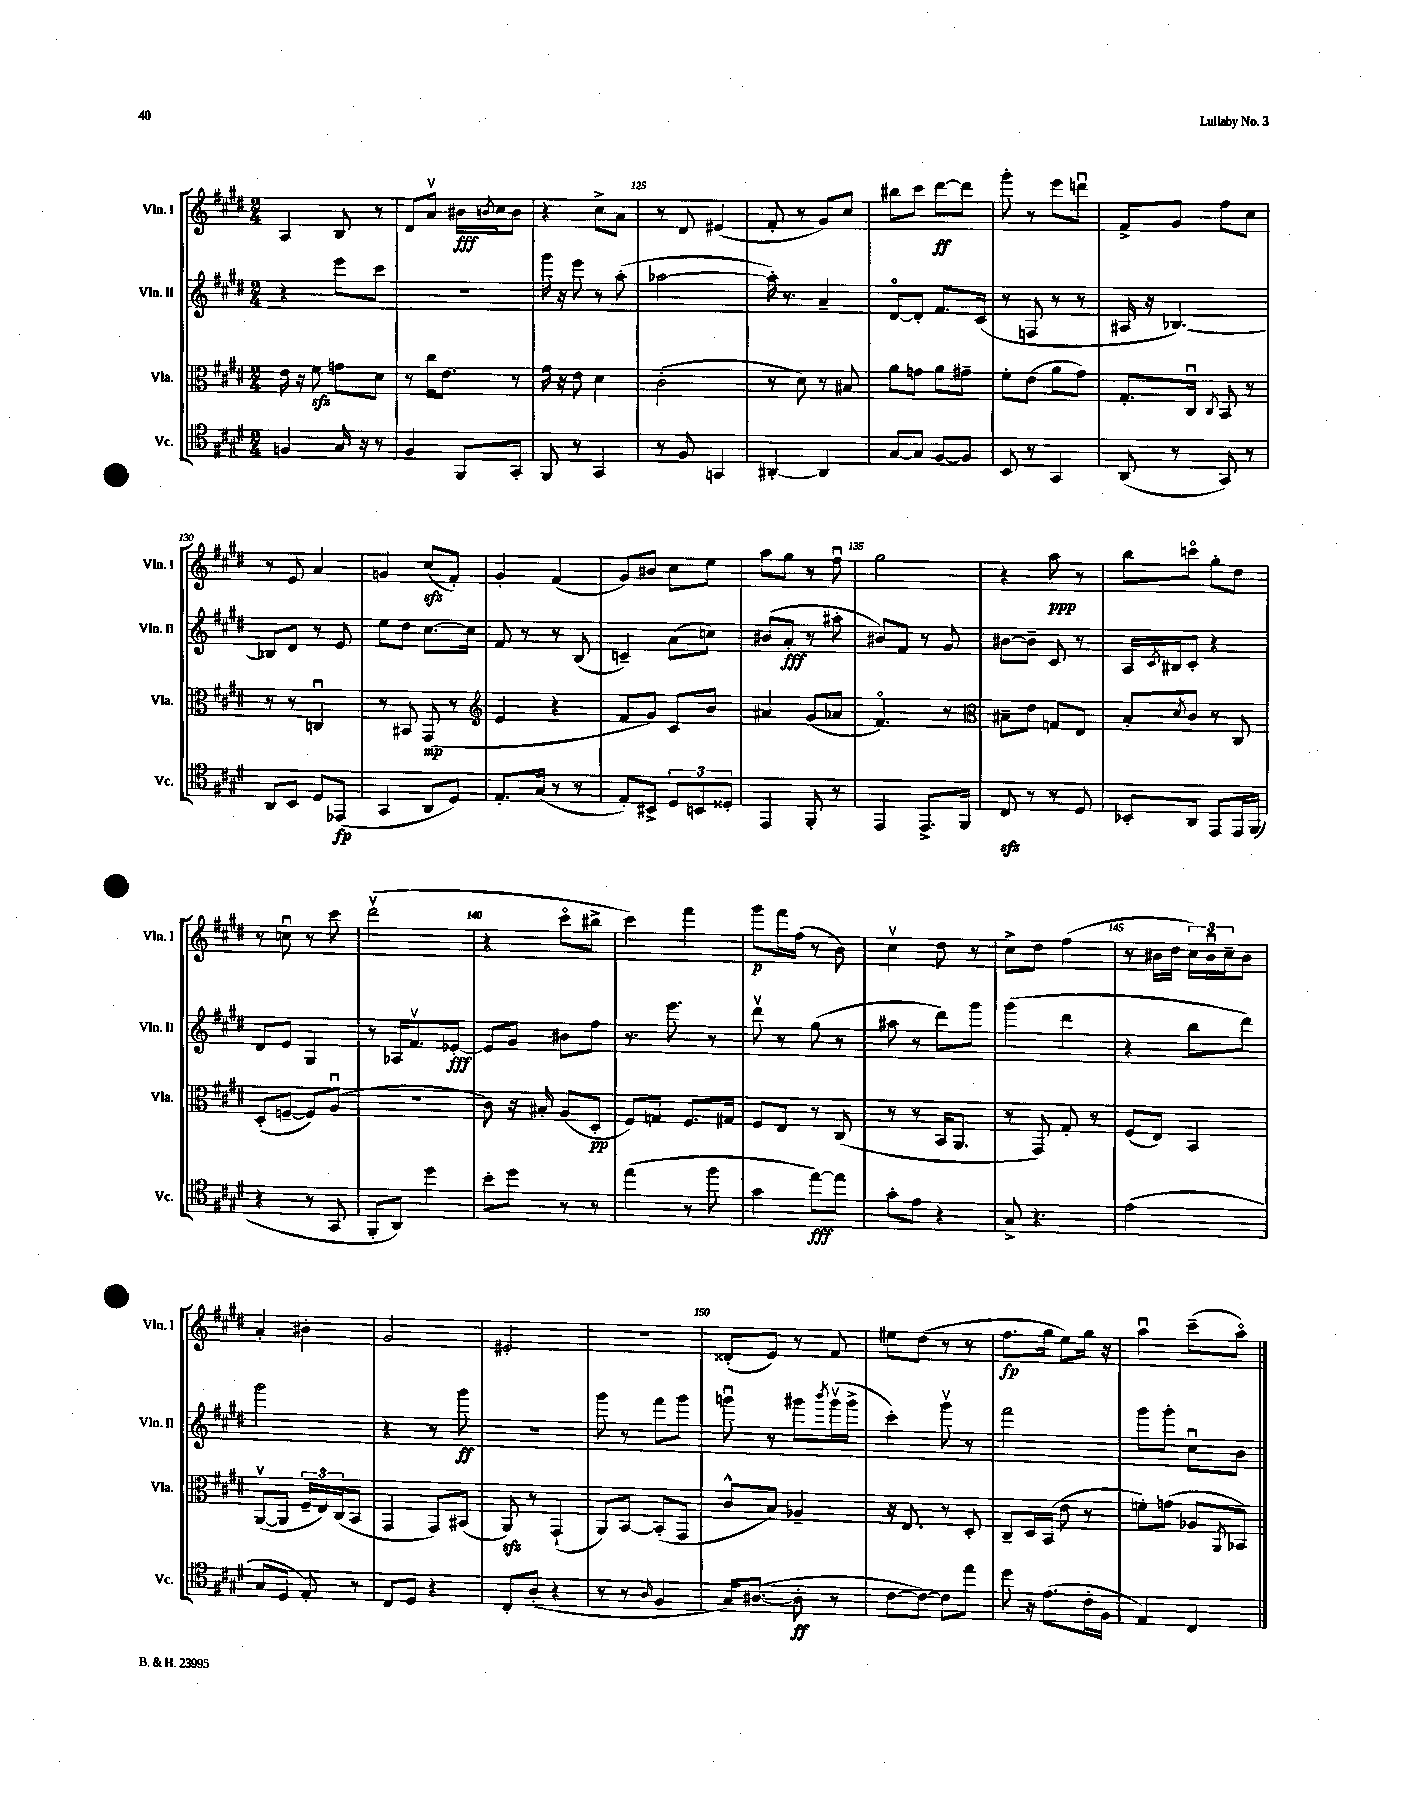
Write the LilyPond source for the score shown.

<<
\new StaffGroup <<
\new Staff = "s0" \with { instrumentName = "Vln. I" shortInstrumentName = "Vln. I" } {
    \clef treble \key e \major \numericTimeSignature \time 2/4
    a4 b8 r8 |
    dis'8 a'8\upbow bis'16\fff \acciaccatura { b'8 } cis''16 b'8 |
    r4 cis''8-> a'8 |
    r8 dis'8 eis'4( |
    fis'8-. r8 gis'8) cis''8 |
    bis''8 cis'''8 dis'''8~\ff dis'''8 |
    gis'''8-. r8 e'''8 d'''8\downbow |
    fis'8-> gis'8 fis''8 cis''8 |
    r8 e'8 a'4 |
    g'4 cis''8\sfz( fis'8-.) |
    gis'4-. fis'4( |
    gis'8) bis'8 cis''8 e''8 |
    a''8 gis''8 r8 fis''8\downbow |
    gis''2 |
    r4 a''8\ppp r8 |
    b''8 c'''8\flageolet gis''8-. dis''8 |
    r8 c''8\downbow r8 cis'''8 |
    dis'''2\upbow( |
    r4 cis'''8\flageolet bis''8-> |
    cis'''4) fis'''4 |
    gis'''8\p fis'''16 fis''16( r8 b'8) |
    cis''4\upbow dis''8 r8 |
    cis''8-> dis''8 fis''4( |
    r8 bis'16 dis''16 \tuplet 3/2 { cis''16) bis'16\downbow cis''16-- } bis'8 |
    a'4-. bis'4-. |
    gis'2 |
    eis'2-. |
    r2 |
    disis'8-.( e'8) r8 fis'8 |
    eis''8 dis''8( r8 r8 |
    fis''8.\fp gis''16 e''8) gis''16 r16 |
    a''4\downbow cis'''8--( a''8\flageolet) \bar "|." |
}
\new Staff = "s1" \with { instrumentName = "Vln. II" shortInstrumentName = "Vln. II" } {
    \clef treble \key e \major \numericTimeSignature \time 2/4
    r4 e'''8 cis'''8 |
    R2 |
    gis'''16 r16 e'''8 r8 a''8-.( |
    aes''2~ |
    aes''16-.) r8. a'4-- |
    dis'8~\flageolet dis'8-. fis'8. cis'16( |
    r8 f8 r8 r8 |
    ais16 r16 bes4.~) |
    bes8 dis'8 r8 e'8 |
    e''8 dis''8 cis''8.~ cis''16 |
    fis'8 r8 r8 b8( |
    c'4--) a'8( c''8) |
    bis'8( a'8-.\fff r8 ais''8-. |
    bis'8) fis'8 r8 gis'8 |
    bis'8~ bis'8-- cis'8 r8 |
    a16 \acciaccatura { cis'8 } bis16 cis'8-. r4 |
    dis'8 e'8 gis4 |
    r8 aes16 fis'8.\upbow ees'8~-.\fff |
    ees'8 gis'8 bis'8 fis''8 |
    r8. e'''8. r8 |
    dis'''8\upbow r8 gis''8( r8 |
    ais''8 r8 dis'''8) gis'''8 |
    gis'''4( dis'''4 |
    r4 b''8 dis'''8) |
    gis'''2 |
    r4 r8 gis'''8\ff |
    r2 |
    gis'''8 r8 fis'''8 gis'''8 |
    g'''8\downbow r8 gis'''8 \acciaccatura { b'''8 } gis'''16\upbow( gis'''16-> |
    cis'''4-.) gis'''8\upbow r8 |
    fis'''2 |
    gis'''8 gis'''8-. cis''8\downbow b'8 \bar "|." |
}
\new Staff = "s2" \with { instrumentName = "Vla." shortInstrumentName = "Vla." } {
    \clef alto \key e \major \numericTimeSignature \time 2/4
    e'16 r16 fis'8\sfz g'8 dis'8 |
    r8 cis''16 e'8. r8 |
    gis'16 r16 e'8 dis'4 |
    cis'2-.( |
    r8 dis'8) r8 bis8 |
    a'8 g'8 a'8 gis'8-- |
    fis'8-. e'8( a'8 gis'8) |
    gis8.-. cis16\downbow \acciaccatura { cis8 } b,8 r8 |
    r8 r8 c4\downbow |
    r8 bis,8 gis,8\mp( r8 |
    \clef treble e'4 r4 |
    fis'8 gis'8) cis'8 b'8 |
    ais'4 gis'8( aes'8 |
    fis'4.\flageolet) r8 |
    \clef alto bis8-- e'8 g8 e8 |
    b8-. \acciaccatura { dis'8 } cis'8 r8 cis8 |
    dis8-.( f8~-- f8) a8\downbow( |
    r2 |
    cis'8) r16 bis16-. a8( dis8-.\pp |
    fis8) g8 fis8. gis16 |
    fis8 e8 r8 cis8( |
    r8 r8 b,16 a,8. |
    r8 gis,8) gis8-. r8 |
    fis8( e8) b,4 |
    a,8~\upbow( a,8 \tuplet 3/2 { fis16-- e16) cis16( } b,8 |
    gis,4 gis,8) bis,8( |
    a,8\sfz) r8 gis,4-!( |
    a,8) b,8~ b,8-.( gis,8 |
    cis'8-^ b8) aes4-- |
    r16 e8. r8 dis8-. |
    cis8-- dis16 b,16( e'8 r8 |
    f'8-.) g'8( aes8 \acciaccatura { a,8 } bes,8) \bar "|." |
}
\new Staff = "s3" \with { instrumentName = "Vc." shortInstrumentName = "Vc." } {
    \clef tenor \key e \major \numericTimeSignature \time 2/4
    f4 gis16 r16 r8 |
    fis4 fis,8 gis,8-. |
    fis,8 r8 gis,4 |
    r8 fis8 g,4 |
    ais,4~-. ais,4 |
    gis8~ gis8 fis8~ fis8 |
    b,8 r8 gis,4 |
    a,8( r8 gis,8) r8 |
    a,8 b,8 dis8 ees,8\fp( |
    gis,4 a,8 dis8) |
    e8.-. gis16( r8 r8 |
    e8-.) bis,8-> \tuplet 3/2 { dis8 b,8 disis8-. } |
    e,4 fis,8-. r8 |
    e,4 e,8.-> fis,16 |
    cis8\sfz r8 r8 dis8 |
    bes,8-. a,8 e,8 e,16 fis,16( |
    r4 r8 gis,8 |
    fis,8-. a,8) dis''4 |
    b'8-. dis''8 r8 r8 |
    e''4( r8 fis''8 |
    gis'4 e''8~\fff) e''8 |
    gis'8-. e'8 r4 |
    gis8-> r4. |
    e'2( |
    gis8 dis8 e8-.) r8 |
    cis8 dis8 r4 |
    cis8-. a8-.( r4 |
    r8 r8 \grace { a16 } fis4 |
    gis16) ais8.~( ais8-.\ff r8 |
    cis'8~ cis'8~) cis'8 e''8 |
    dis''8 r16 e'8.( cis'16-. fis16 |
    e4) cis4 \bar "|." |
}
>>
>>
\layout { \context { \Score currentBarNumber = #122 \override BarNumber.break-visibility = ##(#f #t #t) barNumberVisibility = #(every-nth-bar-number-visible 5) } }
